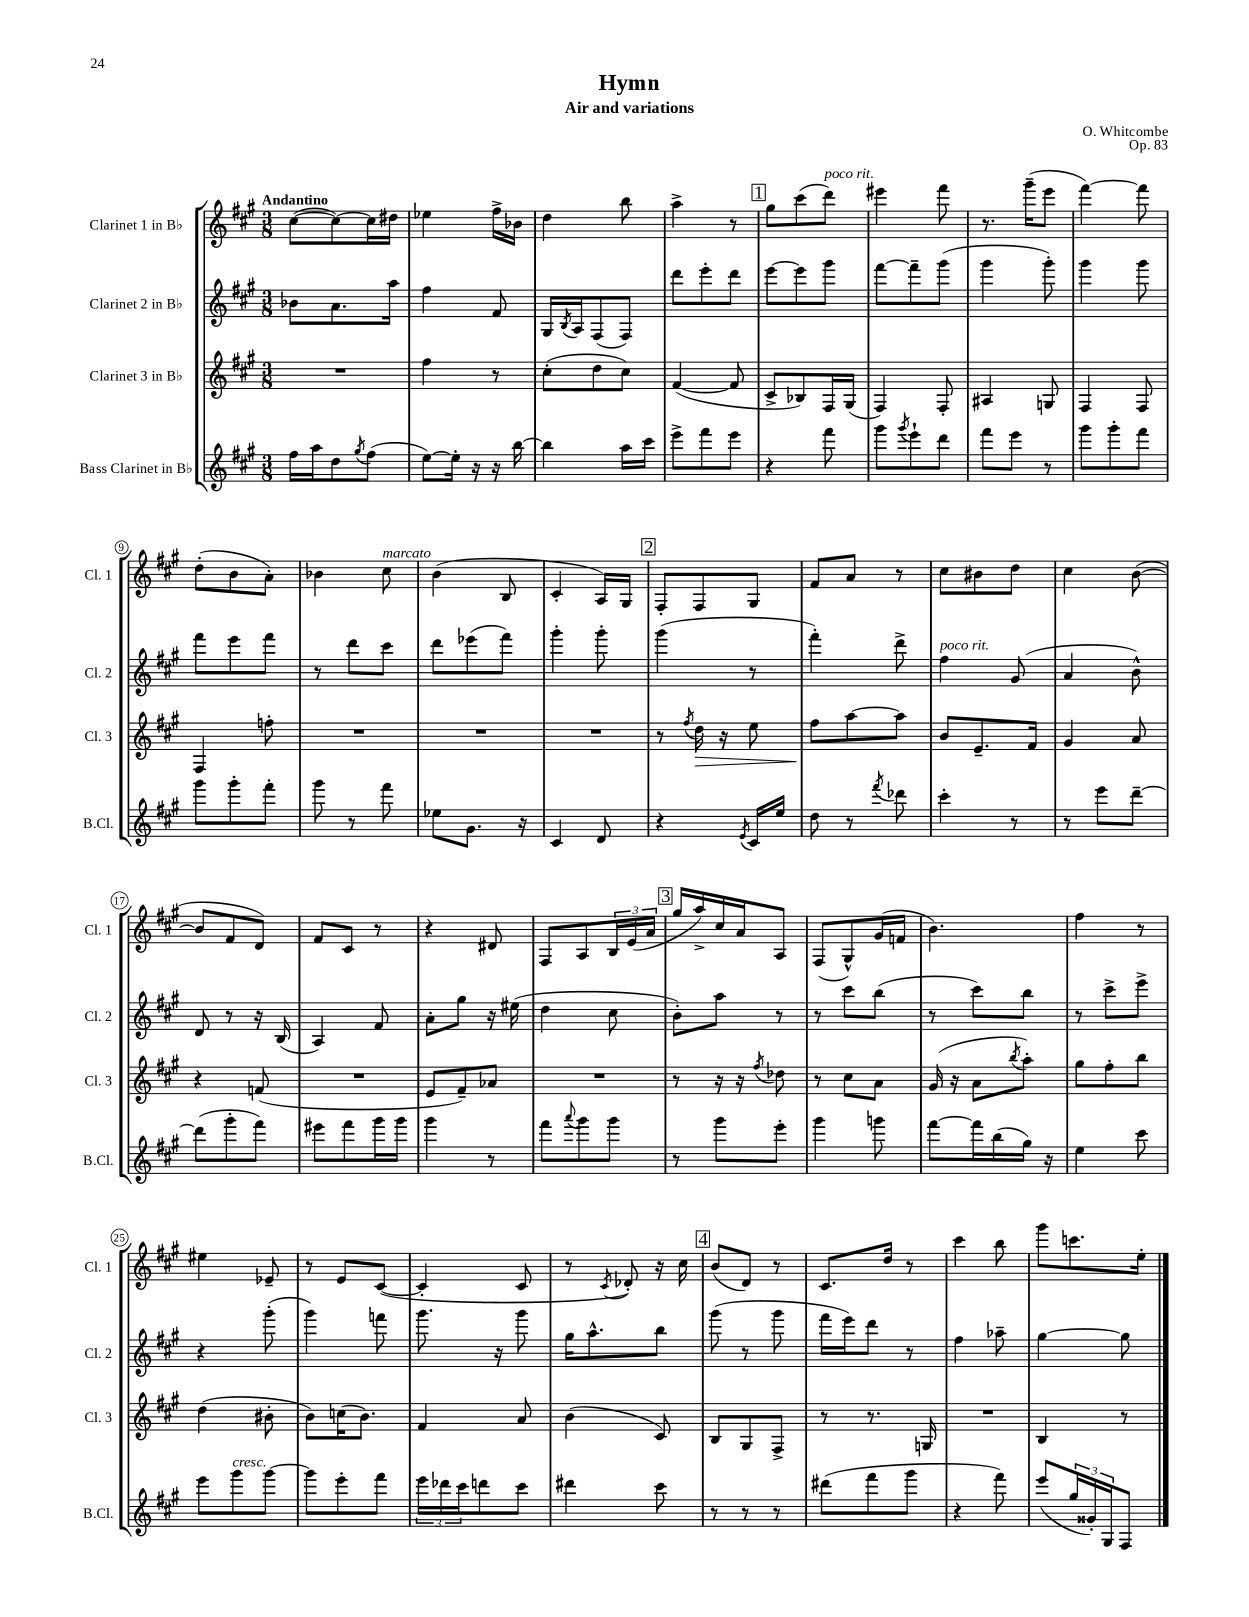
\header { title = "Hymn" composer = "O. Whitcombe" subtitle = "Air and variations" opus = "Op. 83" }
<<
\new StaffGroup <<
\new Staff = "s0" \with { instrumentName = "Clarinet 1 in Bb" shortInstrumentName = "Cl. 1" } {
    \clef treble \key a \major \numericTimeSignature \time 3/8 \tempo "Andantino"
    cis''8~( cis''8~) cis''16 dis''16 |
    ees''4 fis''16-> bes'16 |
    d''4 b''8 |
    a''4-> r8 |
    \mark \markup { \box "1" } gis''8 cis'''8( d'''8^\markup { \italic "poco rit." }) |
    eis'''4 fis'''8 |
    r8. gis'''16--( e'''8 |
    fis'''4~) fis'''8 |
    d''8-.( b'8 a'8-.) |
    bes'4 cis''8^\markup { \italic "marcato" } |
    b'4( b8 |
    cis'4-. a16) gis16 |
    \mark \markup { \box "2" } fis8-. fis8 gis8 |
    fis'8 a'8 r8 |
    cis''8 bis'8 d''8 |
    cis''4 b'8~( |
    b'8 fis'8 d'8) |
    fis'8 cis'8 r8 |
    r4 dis'8 |
    fis8 a8 \tuplet 3/2 { b16 e'16( a'16 } |
    \mark \markup { \box "3" } gis''16 a''16->) cis''16 a'16 a8 |
    fis8( gis8-^) gis'16( f'16 |
    b'4.) |
    fis''4 r8 |
    eis''4 ees'8-- |
    r8 e'8 cis'8~( |
    cis'4-. cis'8 |
    r8 \acciaccatura { cis'8 } des'8-.) r16 cis''16 |
    \mark \markup { \box "4" } b'8( d'8) r8 |
    cis'8. d''16 r8 |
    cis'''4 b''8 |
    gis'''8 c'''8. e''16-. \bar "|." |
}
\new Staff = "s1" \with { instrumentName = "Clarinet 2 in Bb" shortInstrumentName = "Cl. 2" } {
    \clef treble \key a \major \numericTimeSignature \time 3/8
    bes'8 a'8. a''16 |
    fis''4 fis'8 |
    gis16 \acciaccatura { b8 } a16 fis8( fis8) |
    d'''8 e'''8-. d'''8 |
    \mark \markup { \box "1" } e'''8~ e'''8 gis'''8 |
    fis'''8~ fis'''8-- gis'''8( |
    gis'''4 gis'''8-.) |
    gis'''4 gis'''8 |
    fis'''8 e'''8 fis'''8 |
    r8 d'''8 cis'''8 |
    d'''8 ees'''8( fis'''8) |
    gis'''4-. gis'''8-. |
    \mark \markup { \box "2" } gis'''4( r8 |
    fis'''4-.) d'''8-> |
    fis''4^\markup { \italic "poco rit." } gis'8( |
    a'4 b'8-^) |
    d'8 r8 r16 b16( |
    a4) fis'8 |
    a'8-. gis''8 r16 eis''16( |
    d''4 cis''8 |
    \mark \markup { \box "3" } b'8-.) a''8 r8 |
    r8 cis'''8 b''8( |
    r8 cis'''8) b''8 |
    r8 cis'''8-> e'''8-> |
    r4 gis'''8-.( |
    gis'''4) f'''8 |
    gis'''8. r16 gis'''8 |
    gis''16 a''8.-^ b''8 |
    \mark \markup { \box "4" } gis'''8( r8 gis'''8 |
    fis'''16 e'''16) d'''8 r8 |
    fis''4 aes''8-- |
    gis''4~ gis''8 \bar "|." |
}
\new Staff = "s2" \with { instrumentName = "Clarinet 3 in Bb" shortInstrumentName = "Cl. 3" } {
    \clef treble \key a \major \numericTimeSignature \time 3/8
    R4. |
    fis''4 r8 |
    cis''8-.( d''8 cis''8) |
    fis'4~( fis'8 |
    \mark \markup { \box "1" } cis'8-> bes8) fis16 gis16( |
    fis4) fis8-. |
    ais4 g8 |
    fis4 fis8 |
    fis4 f''8-. |
    R4. |
    R4. |
    R4. |
    \mark \markup { \box "2" } r8 \acciaccatura { fis''8 } d''16\> r16 e''8 |
    fis''8\! a''8~ a''8 |
    b'8 e'8.-- fis'16 |
    gis'4 a'8 |
    r4 f'8( |
    R4. |
    e'8 fis'8--) aes'8 |
    R4. |
    \mark \markup { \box "3" } r8 r16 r16 \acciaccatura { fis''8 } des''8 |
    r8 cis''8 a'8 |
    gis'16( r16 a'8 \acciaccatura { b''8 } a''8-.) |
    gis''8 fis''8-. b''8 |
    d''4( bis'8-. |
    b'8) c''16( b'8.) |
    fis'4 a'8 |
    b'4( cis'8) |
    \mark \markup { \box "4" } b8 gis8 fis8-> |
    r8 r8. g16 |
    R4. |
    b4 r8 \bar "|." |
}
\new Staff = "s3" \with { instrumentName = "Bass Clarinet in Bb" shortInstrumentName = "B.Cl." } {
    \clef treble \key a \major \numericTimeSignature \time 3/8
    fis''16 a''16 d''8 \acciaccatura { gis''8 } fis''8( |
    e''8~) e''16-. r16 r16 b''16~ |
    b''4 a''16 cis'''16 |
    e'''8-> fis'''8 e'''8 |
    \mark \markup { \box "1" } r4 fis'''8 |
    gis'''8 \acciaccatura { gis'''8 } e'''8-! d'''8 |
    fis'''8 e'''8 r8 |
    gis'''8 gis'''8-. fis'''8 |
    gis'''8 gis'''8-. fis'''8-. |
    gis'''8 r8 fis'''8 |
    ees''8 gis'8. r16 |
    cis'4 d'8 |
    \mark \markup { \box "2" } r4 \acciaccatura { e'8 } cis'16 e''16 |
    d''8 r8 \acciaccatura { fis'''8 } des'''8 |
    cis'''4-. r8 |
    r8 e'''8 d'''8~-- |
    d'''8( gis'''8-. fis'''8) |
    eis'''8 fis'''8 gis'''16 gis'''16 |
    gis'''4 r8 |
    fis'''8 \appoggiatura { a'''8 } gis'''8 gis'''8 |
    \mark \markup { \box "3" } r8 gis'''8 e'''8-. |
    gis'''4 g'''8 |
    fis'''8~ fis'''16 b''16( gis''16) r16 |
    e''4 cis'''8 |
    e'''8 gis'''8^\markup { \italic "cresc." } gis'''8~ |
    gis'''8 e'''8-. fis'''8 |
    \tuplet 3/2 { e'''16 des'''16 cis'''16 } d'''8 cis'''8 |
    dis'''4 cis'''8 |
    \mark \markup { \box "4" } r8 r8 r8 |
    dis'''8( fis'''8 gis'''8 |
    r4 fis'''8) |
    e'''8( \tuplet 3/2 { gis''16 gisis'16-.) gis16 } fis8 \bar "|." |
}
>>
>>
\layout { \context { \Score \override BarNumber.stencil = #(make-stencil-circler 0.1 0.3 ly:text-interface::print) } }
